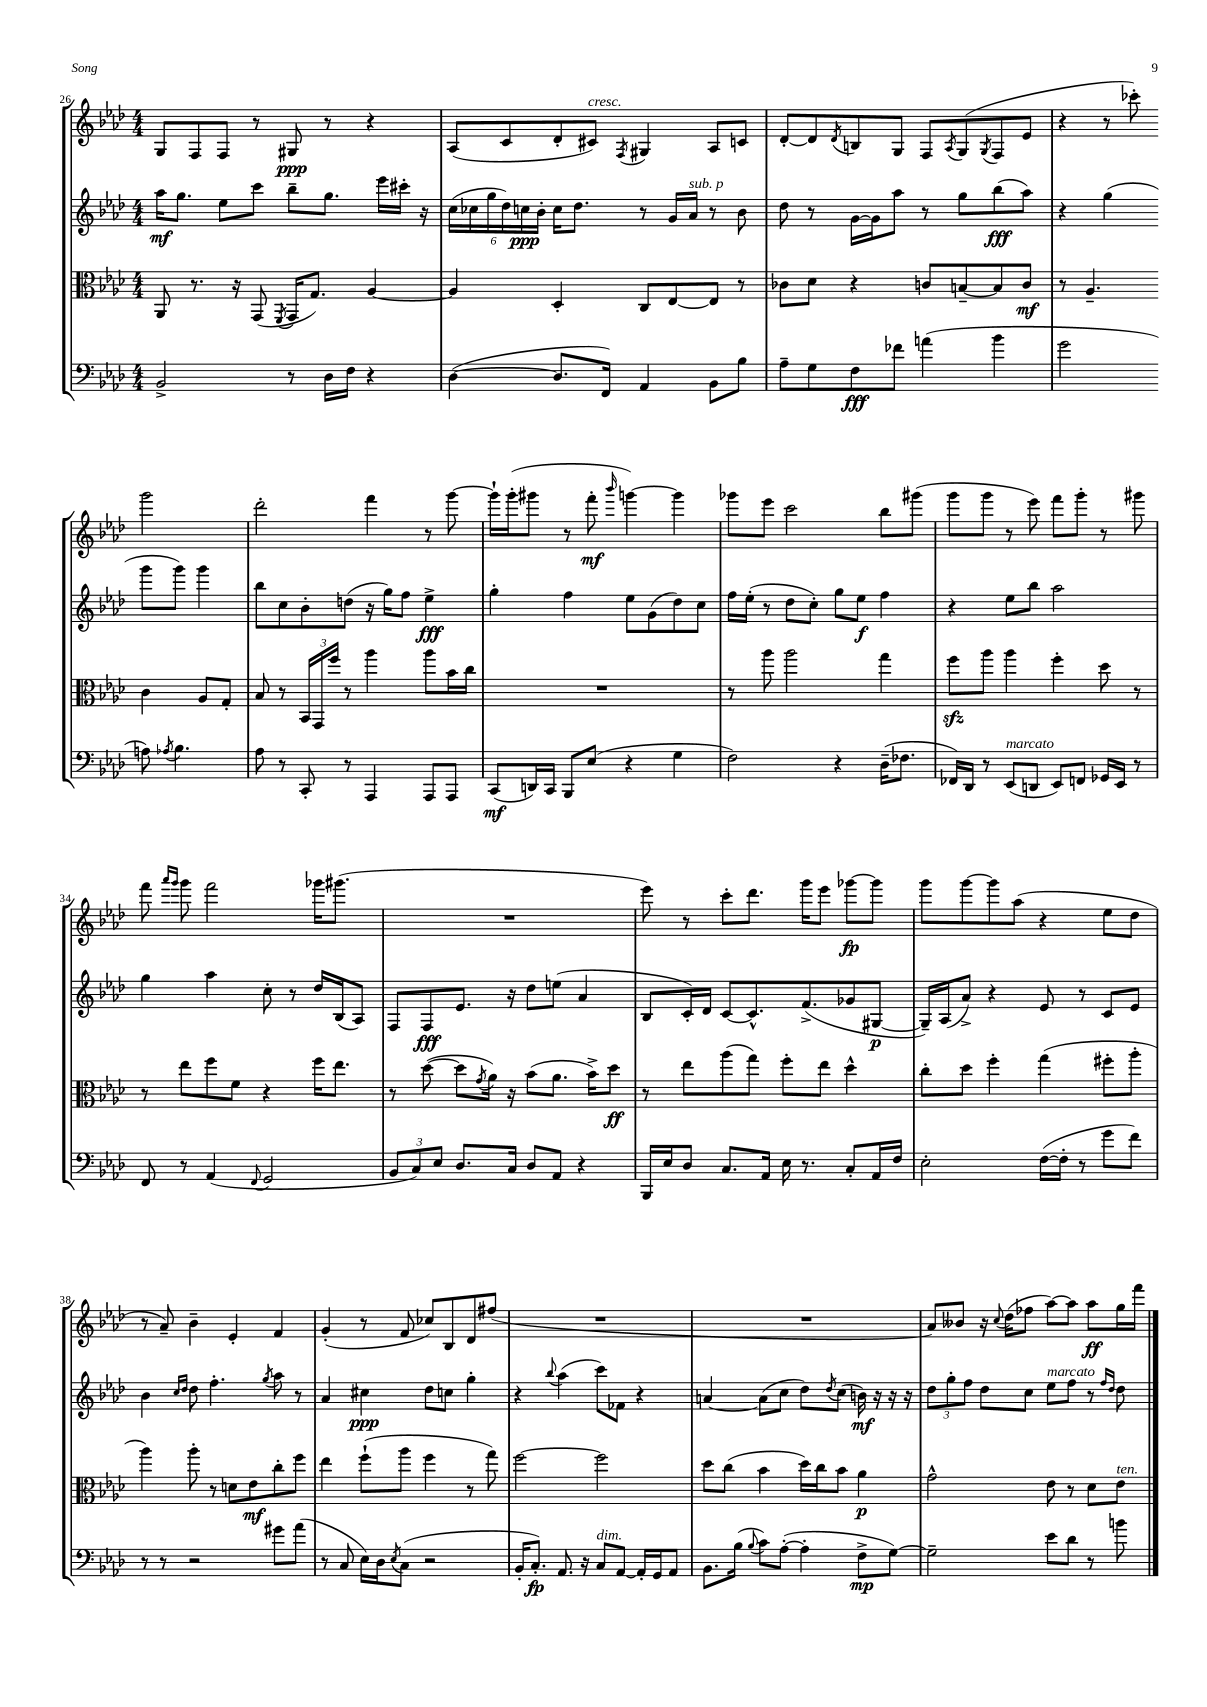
<<
\new StaffGroup <<
\new Staff = "s0" {
    \clef treble \key aes \major \numericTimeSignature \time 4/4
    g8 f8 f8 r8 gis8\ppp r8 r4 |
    aes8( c'8 des'8-. cis'8^\markup { \italic "cresc." }) \acciaccatura { f8 } gis4 aes8 c'8 |
    des'8~-. des'8 \acciaccatura { des'8 } b8 g8 f8 \acciaccatura { aes8 } g8( \acciaccatura { g8 } f8 ees'8 |
    r4 r8 ces'''8-.) g'''2 |
    des'''2-. f'''4 r8 g'''8~ |
    g'''16-! g'''16-.( gis'''8 r8 f'''8-.\mf \grace { bes'''16 } g'''4~) g'''4 |
    ges'''8 ees'''8 c'''2 bes''8 gis'''8( |
    g'''8 g'''8 r8 ees'''8) f'''8 g'''8-. r8 gis'''8 |
    f'''8 \grace { aes'''16 g'''16 } g'''8 f'''2 ges'''16 gis'''8.( |
    R1 |
    ees'''8) r8 c'''8-. des'''8. g'''16 ees'''8 ges'''8~\fp ges'''8 |
    g'''8 g'''8~ g'''8 aes''8( r4 ees''8 des''8 |
    r8 aes'8--) bes'4-- ees'4-. f'4 |
    g'4-.( r8 f'8 ces''8) bes8 des'8 fis''8( |
    R1 |
    R1 |
    aes'8) beses'8 r16 \appoggiatura { c''8 } des''16( fes''8 aes''8~) aes''8 aes''8\ff g''16 f'''16 \bar "|." |
}
\new Staff = "s1" {
    \clef treble \key aes \major \numericTimeSignature \time 4/4
    aes''16\mf g''8. ees''8 c'''8 bes''8-- g''8. ees'''16 cis'''16-. r16 |
    \tuplet 6/4 { c''16( ces''16 g''16 des''16) c''16\ppp bes'16-. } c''16 des''8. r8 g'16 aes'16^\markup { \italic "sub. p" } r8 bes'8 |
    des''8 r8 g'16~ g'16 aes''8 r8 g''8 bes''8\fff( aes''8) |
    r4 g''4( g'''8 g'''8) g'''4 |
    bes''8 c''8 bes'8-. d''8( r16 g''16) f''8 ees''4->\fff |
    g''4-. f''4 ees''8 g'8( des''8) c''8 |
    f''16 ees''16-.( r8 des''8 c''8-.) g''8 ees''8\f f''4 |
    r4 ees''8 bes''8 aes''2 |
    g''4 aes''4 c''8-. r8 des''16 bes16( aes8) |
    f8 f8\fff ees'8. r16 des''8 e''8( aes'4 |
    bes8 c'16-.) des'16 c'8~ c'8.-^ f'8.->( ges'8 gis8~\p |
    gis16--) aes16( aes'8->) r4 ees'8 r8 c'8 ees'8 |
    bes'4 \grace { c''16 des''16 } des''8 f''4.-. \acciaccatura { g''8 } aes''8 r8 |
    aes'4 cis''4\ppp des''8 c''8 g''4-. |
    r4 \appoggiatura { bes''8 } aes''4( c'''8) fes'8 r4 |
    a'4~ a'8( c''8 des''8) \acciaccatura { des''8 } c''8( b'16\mf) r16 r16 r16 |
    \tuplet 3/2 { des''8 g''8-. f''8 } des''8 c''8 ees''8^\markup { \italic "marcato" } f''8 r8 \grace { f''16 des''16 } des''8 \bar "|." |
}
\new Staff = "s2" {
    \clef alto \key aes \major \numericTimeSignature \time 4/4
    aes,8 r8. r16 g,8( \acciaccatura { f,8 } g,16 g8.) aes4~ |
    aes4 des4-. c8 ees8~ ees8 r8 |
    ces'8 des'8 r4 c'8 b8~-- b8 c'8\mf |
    r8 aes4.-- c'4 aes8 g8-. |
    bes8 r8 \tuplet 3/2 { bes,16 g,16 f''16 } r8 aes''4 aes''8 bes'16 c''16 |
    R1 |
    r8 aes''8 aes''2 g''4 |
    f''8\sfz aes''8 aes''4 f''4-. des''8 r8 |
    r8 ees''8 f''8 f'8 r4 f''16 ees''8. |
    r8 des''8~( des''8 \acciaccatura { g'8 } aes'16) r16 bes'8( aes'8. bes'16->) des''8\ff |
    r8 ees''8 aes''8( g''8) f''8-. ees''8 des''4-^ |
    c''8-. des''8 f''4-. g''4( fis''8-. aes''8-. |
    aes''4) aes''8-. r8 d'8 ees'8\mf c''8-. f''8 |
    ees''4 f''8-!( aes''8 f''4 r8 g''8) |
    f''2~ f''2 |
    des''8 c''8( bes'4 des''16) c''16 bes'8 aes'4\p |
    g'2-^ ees'8 r8 des'8 ees'8^\markup { \italic "ten." } \bar "|." |
}
\new Staff = "s3" {
    \clef bass \key aes \major \numericTimeSignature \time 4/4
    bes,2-> r8 des16 f16 r4 |
    des4~( des8. f,16) aes,4 bes,8 bes8 |
    aes8-- g8 f8\fff fes'8 a'4( bes'4 |
    g'2 a8) \acciaccatura { aes8 } bes4. |
    aes8 r8 c,8-. r8 aes,,4 aes,,8 aes,,8 |
    c,8\mf( d,16) c,16 bes,,8 ees8( r4 g4 |
    f2) r4 des16--( fes8. |
    fes,16) des,16 r8 ees,8^\markup { \italic "marcato" }( d,8 ees,8) f,8 ges,16 ees,16 r8 |
    f,8 r8 aes,4( \appoggiatura { f,8 } g,2 |
    \tuplet 3/2 { bes,8 c8) ees8 } des8. c16 des8 aes,8 r4 |
    bes,,16 ees16 des8 c8. aes,16 ees16 r8. c8-. aes,16 f16 |
    ees2-. f16~( f16-. r8 g'8 f'8) |
    r8 r8 r2 gis'8 aes'8( |
    r8 c8 ees16) des16 \acciaccatura { ees8 } c8( r2 |
    bes,16-. c8.-.\fp) aes,8. r16 c8^\markup { \italic "dim." } aes,8~ aes,16-. g,16 aes,8 |
    bes,8. bes16( \appoggiatura { bes8 } c'8) aes8~-.( aes4-. f8->\mp g8~) |
    g2-- ees'8 des'8 r8 b'8 \bar "|." |
}
>>
>>
\layout { \context { \Score currentBarNumber = #26 } }
